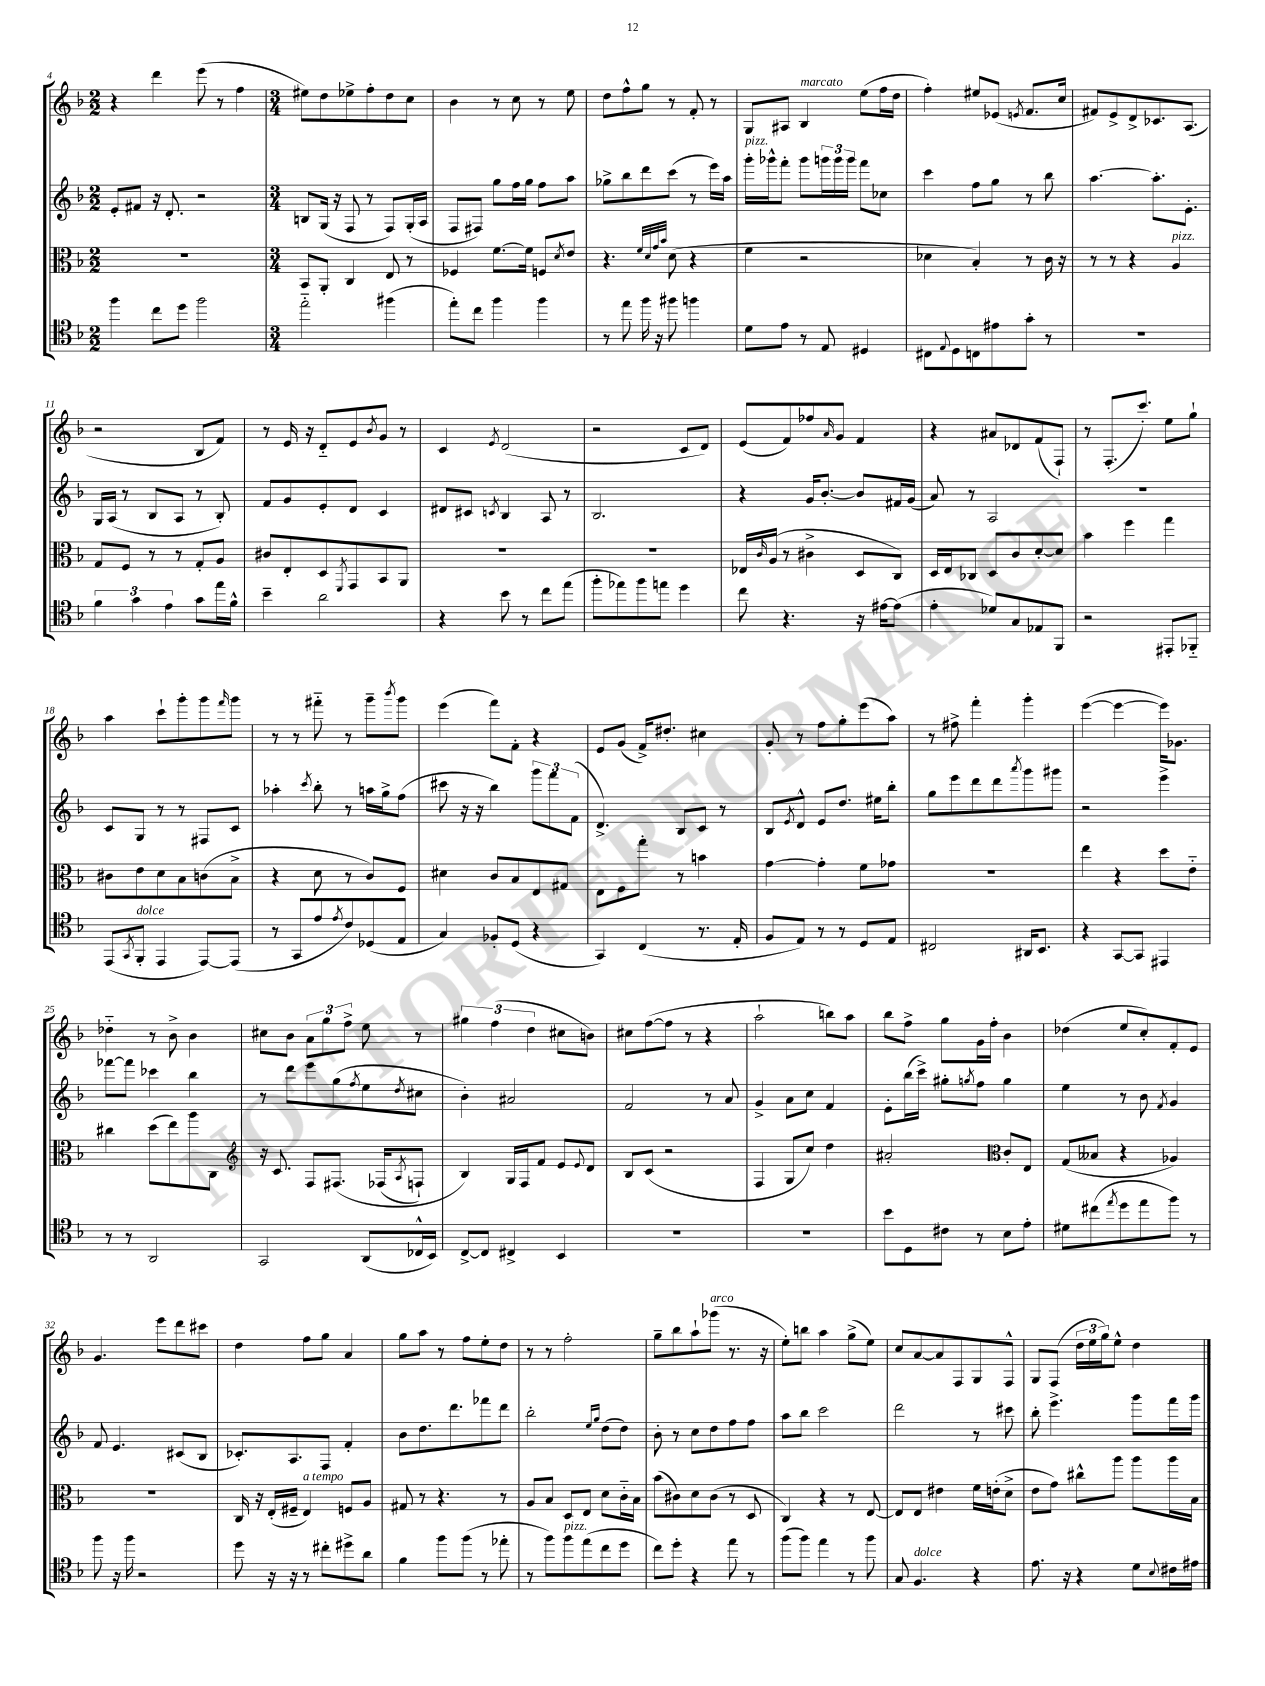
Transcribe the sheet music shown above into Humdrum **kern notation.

**kern	**kern	**kern	**kern
*staff4	*staff3	*staff2	*staff1
*clefC4	*clefC3	*clefG2	*clefG2
*k[b-]	*k[b-]	*k[b-]	*k[b-]
*M2/2	*M2/2	*M2/2	*M2/2
4ff	1r	8e'	4r
.	.	8f#	.
8cc	.	16r	4ddd
.	.	8.d'	.
8dd	.	.	.
2ff	.	2r	(8eee
.	.	.	8r
.	.	.	4ff
=	=	=	=
*M3/4	*M3/4	*M3/4	*M3/4
2ee'~	8BB-	8B	8ee#)
.	8AA'	(16G	8dd
.	.	16r	.
.	4C	8F	8ee-^
.	.	8r	8ff'
(4ff#	8E	8F)	8dd
.	8r	(16G'	8cc
.	.	16A	.
=	=	=	=
8ee')	4F-	8F	4b-
8cc	.	8F#)	.
4ff	[8.f	8gg	8r
.	.	16ff	8cc
.	16f]	16gg	.
4ff	8F	8ff	8r
.	8qd	.	.
.	8e	8aa	8ee
=	=	=	=
8r	4.r	8gg-^	8dd
8ee	.	8bb-	8ff^^
16ff	.	8ddd	8gg
16r	.	.	.
.	32qqf	.	.
.	32qqd	.	.
.	32qqg	.	.
.	32qqb-	.	.
8ff#	(8d	(8ccc	8r
4ff	4r	8r	8f'
.	.	16eee)	8r
.	.	16aa	.
=	=	=	=
8d	4f	16ggg'	8G
.	.	16ggg-^^	.
8e	.	8fff'	8A#
8r	2r	8ggg-	4B-
8E	.	24ggg	.
.	.	24ggg	.
.	.	24ggg	.
4D#	.	8fff	(8ee
.	.	8cc-	16ff
.	.	.	16dd
=	=	=	=
8C#	4d-	4ccc	4ff')
8qqE	.	.	.
8D	.	.	.
8C	4B-')	8ff	8ee#
8e#	.	8gg	(8e-
.	.	.	8qe
8g'	8r	8r	8.f
8r	16c	8bb-	.
.	16r	.	16cc
=	=	=	=
2.r	8r	[4.aa	8f#)
.	8r	.	8e^
.	4r	.	8d^
.	.	8.aa']	8.c-
.	4A	.	.
.	.	8.e'	(8.A
=	=	=	=
6f	8G	16G	2r
.	.	(16A	.
.	8F	8r	.
6g	.	.	.
.	8r	8B-	.
6e	.	.	.
.	8r	8A	.
8g	8G'	8r	8B-
16ee	8A	8B-')	8f)
16f^^	.	.	.
=	=	=	=
4b-~	8c#	8f	8r
.	8E'	8g	16e
.	.	.	16r
2a	8D	8e'	8d'~
.	8qFF	.	.
.	8GG	8d	8e
.	.	.	8qb-
.	8BB-	4c	8g
.	8AA	.	8r
=	=	=	=
4r	2.r	8d#	4c
.	.	8c#	.
.	.	8qc	8qe
8b-	.	4B-	(2d
8r	.	.	.
8cc	.	8A	.
(8ee	.	8r	.
=	=	=	=
8ff'	2.r	2.B-	2r
8ee-)	.	.	.
8ff	.	.	.
8ee	.	.	.
4dd	.	.	8c
.	.	.	8d)
=	=	=	=
8cc	16E-	4r	(8e
.	16qqc	.	.
.	(16A	.	.
4.r	8r	.	8f)
.	4c#^	16g	8ff-
.	.	[8.b-'	.
.	.	.	16qqa
.	.	.	8g
16r	8D	8b-]	4f
[16e#	.	.	.
(8e#]	8C)	16f#	.
.	.	(16g	.
=	=	=	=
4e'	16D	8a)	4r
.	16E	.	.
.	8C-	8r	.
8d-)	8D	2A	8a#
8G	8c	.	8d-
8E-	[8d'	.	(8f
8FF	8d]	.	8F`)
=	=	=	=
2r	4b-	2.r	8r
.	.	.	(8.F'
.	4ff	.	.
.	.	.	8.ccc')
8EE#'	4gg	.	8ee
8FF-'~	.	.	8gg`
=	=	=	=
(8EE	8c#	8c	4aa
8qGG	.	.	.
8FF'	8e	8G	.
4EE	8d	8r	8ccc`
.	8B-	8r	8ggg'
[8EE)	(8c	8F#	8ggg
.	.	.	16qqfff
(8EE]	8B-^	8c	8ggg
=	=	=	=
8r	4r	4aa-'	8r
8GG	.	.	8r
.	.	8qccc	.
8e	8d	8bb-'	8fff#'~
8qe	.	.	.
8c)	8r	8r	8r
(8D-	8c)	16aa	8ggg~
.	.	16gg^	.
.	.	.	8qbbb-
8E	8F	(8ff	8ggg
=	=	=	=
4G)	4d#	8ccc#	(4eee
.	.	16r	.
.	.	16r	.
8F-'	8c	4bb-)	8fff)
(8D	8B-	.	8f'
4r	8E	12ggg	4r
.	.	12fff	.
.	8G#	.	.
.	.	(12f	.
=	=	=	=
4GG)	8E	4.d^)	8e
.	8F	.	(8g
(4C	8gg'	.	16f^)
.	.	.	8.dd#'
.	8r	8B-	.
8.r	4b	8c	4cc#
.	.	8r	.
16E'	.	.	.
=	=	=	=
8F	[4g	8B-	8g'
.	.	8qe	.
8E)	.	8d^^	8r
8r	4g']	8e	8ff
8r	.	8.dd	8gg'
8D	8f	.	(8eee
.	.	16ee#	.
8E	8g-	8bb-'	8aa)
=	=	=	=
2C#	2.r	8gg	8r
.	.	8eee	8ff#^
.	.	8ddd	4fff'
.	.	8ddd	.
.	.	8qaaa	.
16AA#	.	8ggg	4ggg'
8.BB-	.	.	.
.	.	8ggg#	.
=	=	=	=
4r	4ee	2r	([4eee
[8GG	4r	.	4eee_
8GG]	.	.	.
4EE#	8dd	4eee^	16eee])
.	.	.	8.g-
.	8e'~	.	.
=	=	=	=
8r	4cc#	[8fff-	4dd-'~
8r	.	8fff-]	.
2AA	(8dd	4ccc-	8r
.	8ee)	.	8b-^
.	8aa	4bb-	4b-
.	8C	.	.
=	=	=	=
*	*clefG2	*	*
2GG	16r	8r	8cc#
.	8.c	.	.
.	.	8ddd	8b-
.	8F	8eee	12a
.	.	.	12gg
.	&(8.F#	(8gg	.
.	.	.	12ff^
.	.	8qff	.
(8AA	.	8ee	8ee
.	(16F-	.	.
.	8qA	8qdd	.
16C-^^	8F`)	8cc#	8r
16BB-)	.	.	.
=	=	=	=
[8C^	4B-&)	4b-')	6gg#
8C]	.	.	.
.	.	.	(6ff
4C#^	16G	2a#	.
.	16F	.	.
.	.	.	6dd
.	8f	.	.
4BB-	8e	.	8cc#
.	8qqe	.	.
.	8d	.	8b)
=	=	=	=
2.r	8B-	2f	8cc#
.	(8c	.	([8ff
.	2r	.	8ff]
.	.	.	8r
.	.	8r	4r
.	.	8a	.
=	=	=	=
2.r	4F	4g^	2aa`
.	8G	8a	.
.	8cc)	8cc	.
.	4dd	4f	8bb)
.	.	.	8aa
=	=	=	=
8b-	2a#'	8e'	8bb-
8D	.	(16bb-	8ff^
.	.	16ccc^)	.
8c#	.	8gg#'	8gg
.	.	8qgg	.
8r	.	8ff	16g
.	.	.	16ff'
*	*clefC3	*	*
8B-	8c'	4gg	4b-
8e'	8E	.	.
=	=	=	=
8d#	(8G	4ee	(4dd-
(8cc#	8B--	.	.
8qee	.	.	.
8dd	4r	8r	8ee
8ee	.	8b-	8cc')
.	.	8qf	.
8ff)	4A-)	4g	8f'
8r	.	.	8e
=	=	=	=
8ff	2.r	8f	4.g
16r	.	4.e	.
16ff	.	.	.
2r	.	.	.
.	.	.	8eee
.	.	(8c#	8ddd
.	.	8B-	8ccc#
=	=	=	=
8dd	16C	8.c-')	4dd
.	16r	.	.
16r	(16E'	.	.
16r	16F#~	8.A	.
8r	4E)	.	8ff
8cc#'	.	8F	8gg
8dd#^	8F	4f'	4a
8a	8A	.	.
=	=	=	=
4f	8G#	8b-	8gg
.	8r	8.dd	8aa
8ff	4.r	.	8r
.	.	8.ddd	.
(8ff	.	.	8ff
8r	.	8fff-	8ee'
8ee-'	8r	8ddd	8dd
=	=	=	=
8r	8A	2bb-'	8r
8ff)	8B-	.	8r
8ff	8D	.	2ff'
(8ee	8E	.	.
.	.	16qqee	.
.	.	16qqgg	.
8cc	8d	(8dd	.
8dd	16c'~	8dd)	.
.	16B-	.	.
=	=	=	=
8cc)	(8b-	8b-'	8gg~
8dd'	8c#)	8r	8bb-
4r	8d	8cc	8aa`
.	(8c#	8dd	(8ggg-
8ee	8r	8ff	8.r
8r	8D	8ff	.
.	.	.	16r
=	=	=	=
(8ff	4C)	8aa	8ee')
8ff)	.	8bb-	8bb
4ee	4r	2ccc	4aa
8r	8r	.	(8gg^
8ff	[8E	.	8ee)
=	=	=	=
8G	8E]	2ddd	8cc
4.F	8E	.	[8a
.	4e#	.	8a]
.	.	.	8F
4r	16f	8r	8G
.	(16e'	.	.
.	8d^	8ccc#	8F^^
=	=	=	=
8.e	8e	8bb-'	8G
.	8g)	4.eee^	(8F
16r	.	.	.
4r	8cc#^^	.	24dd
.	.	.	24ee
.	.	.	24gg)
.	8aa	.	8ee^^
8d	8aa	8ggg	4dd
8qqB-	.	.	.
16c#	16aa	16fff	.
16e#	16B-	16ggg	.
==	==	==	==
*-	*-	*-	*-
